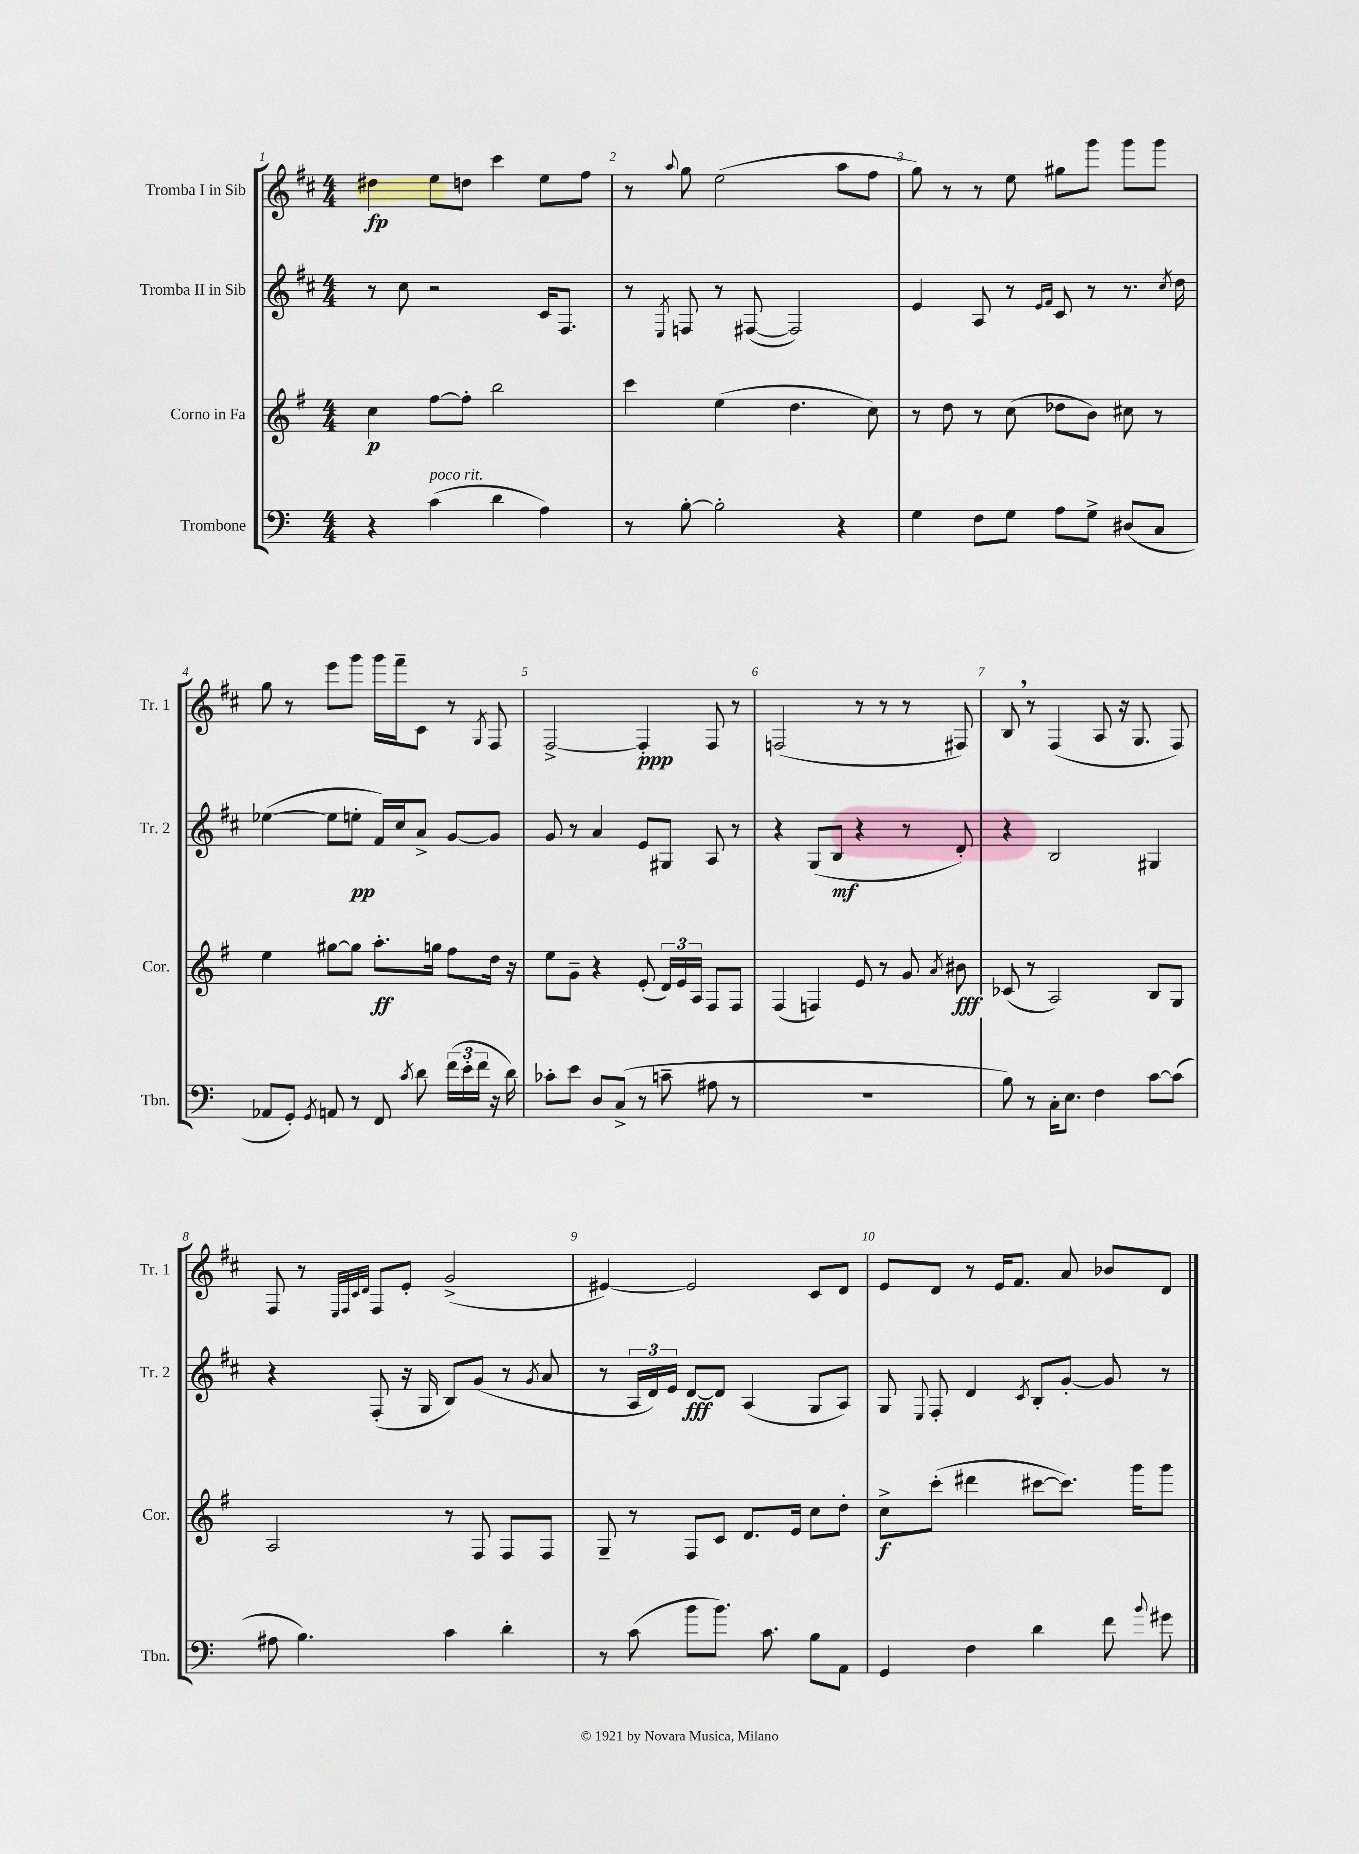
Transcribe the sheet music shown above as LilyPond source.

<<
\new StaffGroup <<
\new Staff = "s0" \with { instrumentName = "Tromba I in Sib" shortInstrumentName = "Tr. 1" } {
    \clef treble \key d \major \numericTimeSignature \time 4/4
    \autoBeamOff dis''4\fp e''8[ d''8] cis'''4 e''8[ fis''8] |
    r8 \appoggiatura { a''8 } g''8 e''2( a''8[ fis''8] |
    g''8) r8 r8 e''8 gis''8[ g'''8] g'''8[ g'''8] |
    g''8 r8 e'''8[ g'''8] g'''16[ fis'''16-- cis'8] r8 \acciaccatura { g8 } fis8 |
    fis2~-> fis4-.\ppp fis8 r8 |
    f2( r8 r8 r8 fis8) |
    b8 \breathe r8 fis4( a8 r16 g8. fis8) |
    fis8 r8 \grace { e32[ fis32 cis'32 d'32] } fis8[ e'8]-. g'2->( |
    eis'4~) eis'2 cis'8[ d'8] |
    e'8[ d'8] r8 e'16[ fis'8.] a'8 bes'8[ d'8] \bar "|." |
}
\new Staff = "s1" \with { instrumentName = "Tromba II in Sib" shortInstrumentName = "Tr. 2" } {
    \clef treble \key d \major \numericTimeSignature \time 4/4
    \autoBeamOff r8 cis''8 r2 cis'16[ fis8.] |
    r8 \acciaccatura { e8 } f8 r8 fis8~( fis2) |
    e'4 a8 r8 \grace { e'16[ fis'16] } cis'8 r8 r8. \acciaccatura { cis''8 } d''16 |
    ees''4~( ees''8[ e''8]-.\pp fis'16[) cis''16 a'8]-> g'8[~ g'8] |
    g'8 r8 a'4 e'8[ gis8] a8 r8 |
    r4 g8[( b8]\mf r4 r8 d'8-.) |
    r4 b2 gis4 |
    r4 fis8-.( r16 g16 b8[) g'8]( r8 \acciaccatura { g'8 } a'8 |
    r8 \tuplet 3/2 { a16[ d'16) e'16] } d'8[~\fff d'8] a4( g8[ a8]) |
    g8 \appoggiatura { e8 } fis8-. d'4 \acciaccatura { cis'8 } b8[-. g'8]~-. g'8 r8 \bar "|." |
}
\new Staff = "s2" \with { instrumentName = "Corno in Fa" shortInstrumentName = "Cor." } {
    \clef treble \key g \major \numericTimeSignature \time 4/4
    \autoBeamOff c''4\p fis''8[~ fis''8]-. b''2 |
    c'''4 e''4( d''4. c''8) |
    r8 d''8 r8 c''8( des''8[ b'8]) cis''8 r8 |
    e''4 gis''8[~ gis''8] a''8.[-.\ff g''16] fis''8[ d''16] r16 |
    e''8[ g'8]-- r4 e'8-.( \tuplet 3/2 { d'16[) e'16 a16] } fis8[ fis8] |
    fis4( f4) e'8 r8 g'8 \acciaccatura { a'8 } bis'8\fff |
    ces'8( r8 a2) b8[ g8] |
    a2 r8 fis8 fis8[ fis8] |
    g8-- r8 fis8[ c'8] d'8.[ e'16] c''8[ d''8]-. |
    c''8[->\f c'''8]-.( dis'''4 cis'''8[~ cis'''8.]) g'''16[ g'''8] \bar "|." |
}
\new Staff = "s3" \with { instrumentName = "Trombone" shortInstrumentName = "Tbn." } {
    \clef bass \key c \major \numericTimeSignature \time 4/4
    \autoBeamOff r4 c'4^\markup { \italic "poco rit." }( d'4 a4) |
    r8 b8~-. b2-. r4 |
    g4 f8[ g8] a8[ g8]-> dis8[( c8] |
    aes,8[ g,8]-.) \acciaccatura { g,8 } a,8 r8 f,8 \acciaccatura { c'8 } d'8 \tuplet 3/2 { f'16[( e'16-. f'16] } r16 d'16) |
    ces'8[-. e'8] d8[ c8]->( r8 c'8-- ais8 r8 |
    R1 |
    b8) r8 c16[-. e8.] f4 c'8[~ c'8]( |
    ais8 b4.) c'4 d'4-. |
    r8 c'8( b'8[ b'8.]) c'8. b8[ a,8] |
    g,4 f4 d'4 f'8 \appoggiatura { b'8 } gis'8 \bar "|." |
}
>>
>>
\layout { \context { \Score \override BarNumber.break-visibility = ##(#f #t #t) barNumberVisibility = #all-bar-numbers-visible } }
